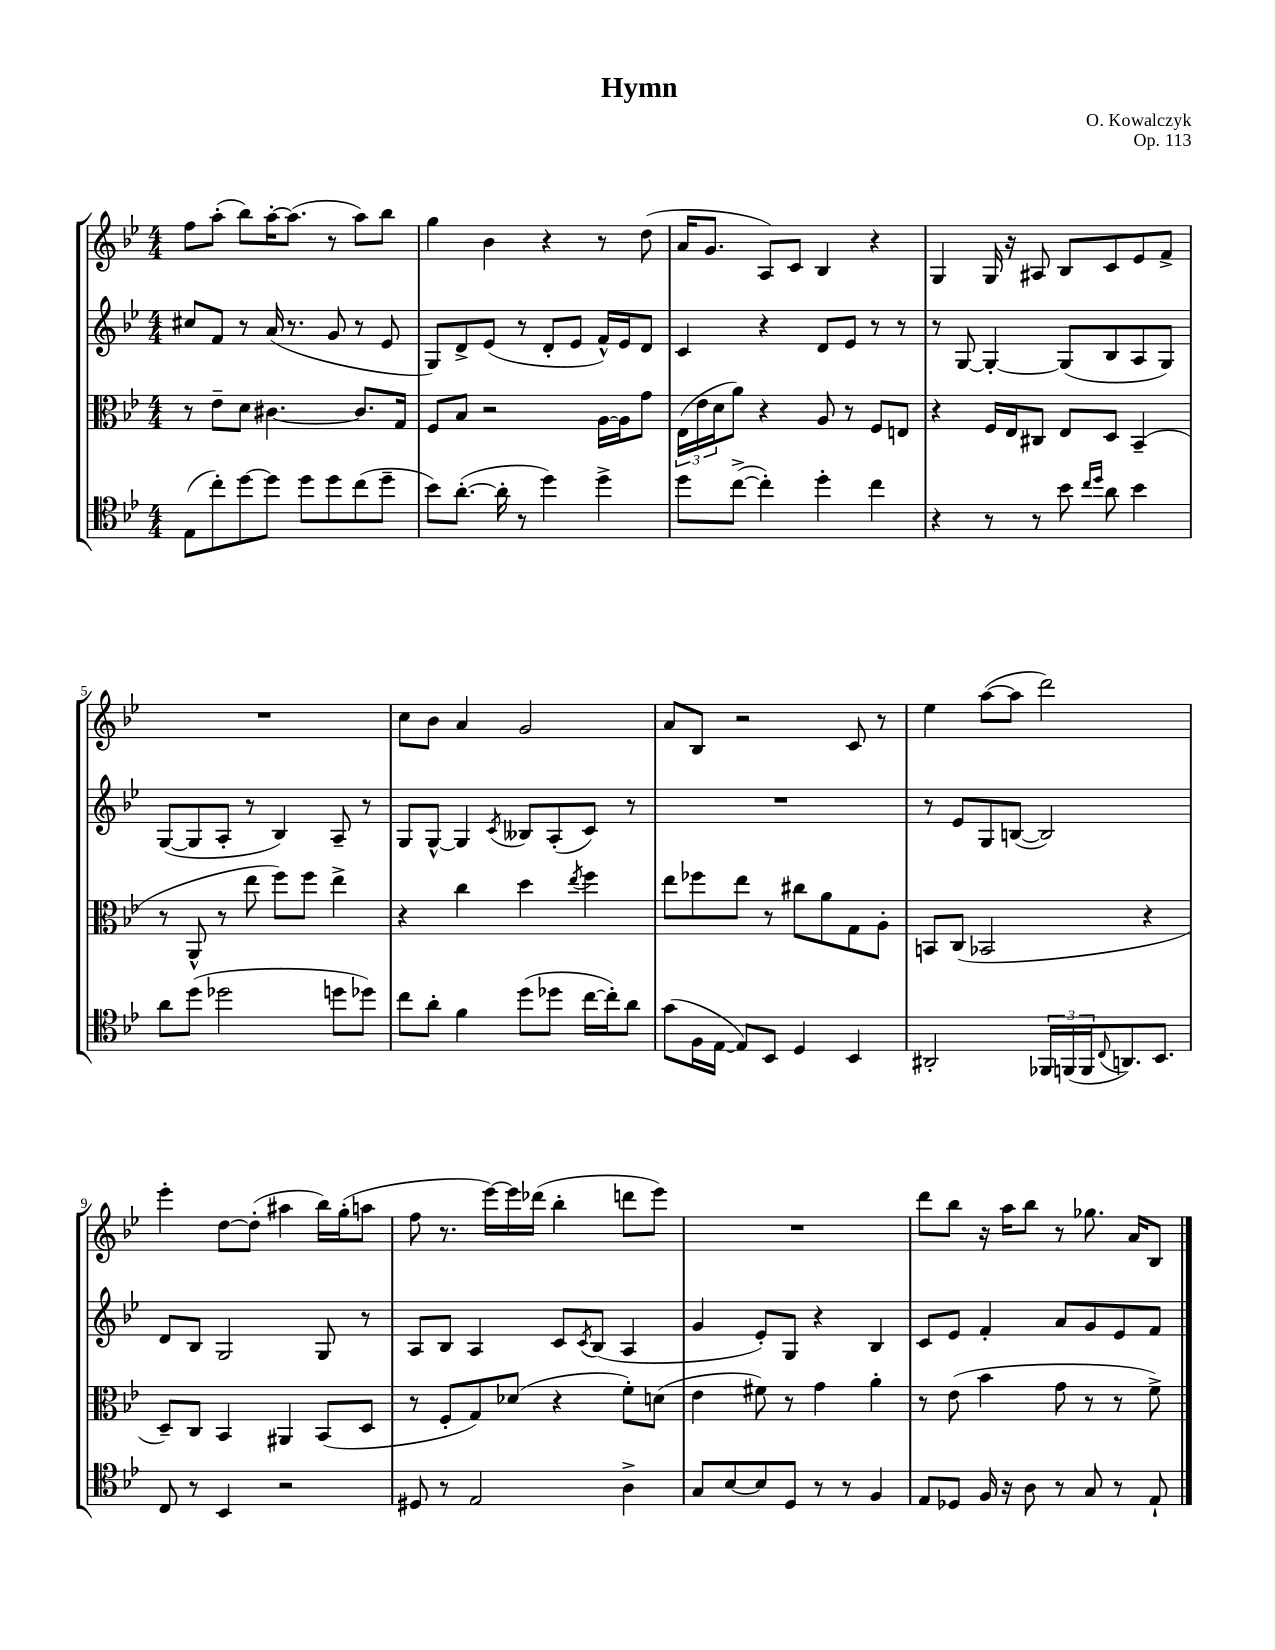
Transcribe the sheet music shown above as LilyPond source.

\header { title = "Hymn" composer = "O. Kowalczyk" opus = "Op. 113" }
<<
\new StaffGroup <<
\new Staff = "s0" {
    \clef treble \key bes \major \numericTimeSignature \time 4/4
    f''8 a''8-.( bes''8) a''16~-. a''8.( r8 a''8) bes''8 |
    g''4 bes'4 r4 r8 d''8( |
    a'16 g'8. a8) c'8 bes4 r4 |
    g4 g16 r16 ais8 bes8 c'8 ees'8 f'8-> |
    R1 |
    c''8 bes'8 a'4 g'2 |
    a'8 bes8 r2 c'8 r8 |
    ees''4 a''8~( a''8 d'''2) |
    ees'''4-. d''8~ d''8-.( ais''4 bes''16) g''16-.( a''8 |
    f''8 r8. ees'''16~) ees'''16 des'''16( bes''4-. d'''8 ees'''8) |
    R1 |
    d'''8 bes''8 r16 a''16 bes''8 r8 ges''8. a'16 bes8 \bar "|." |
}
\new Staff = "s1" {
    \clef treble \key bes \major \numericTimeSignature \time 4/4
    cis''8 f'8 r8 a'16( r8. g'8 r8 ees'8 |
    g8) d'8-> ees'8( r8 d'8-. ees'8 f'16-^) ees'16 d'8 |
    c'4 r4 d'8 ees'8 r8 r8 |
    r8 g8~ g4~-. g8( bes8 a8 g8) |
    g8~( g8 a8-. r8 bes4) a8-- r8 |
    g8 g8~-^ g4 \acciaccatura { c'8 } beses8 a8-.( c'8) r8 |
    R1 |
    r8 ees'8 g8 b8~( b2) |
    d'8 bes8 g2 g8 r8 |
    a8 bes8 a4 c'8 \acciaccatura { c'8 } bes8( a4 |
    g'4 ees'8-.) g8 r4 bes4 |
    c'8 ees'8 f'4-. a'8 g'8 ees'8 f'8 \bar "|." |
}
\new Staff = "s2" {
    \clef alto \key bes \major \numericTimeSignature \time 4/4
    r8 ees'8-- d'8 cis'4.~ cis'8. g16 |
    f8 bes8 r2 a16~ a16 g'8 |
    \tuplet 3/2 { ees16( ees'16 d'16 } a'8) r4 a8 r8 f8 e8 |
    r4 f16 ees16 cis8 ees8 d8 bes,4--( |
    r8 a,8-^ r8 ees''8 f''8) f''8 ees''4-> |
    r4 c''4 d''4 \acciaccatura { ees''8 } f''4 |
    ees''8 fes''8 ees''8 r8 cis''8 a'8 g8 a8-. |
    b,8 c8( bes,2 r4 |
    d8--) c8 bes,4 ais,4 bes,8( d8 |
    r8 f8-. g8) des'8( r4 f'8-.) d'8( |
    ees'4 fis'8) r8 g'4 a'4-. |
    r8 ees'8( bes'4 g'8 r8 r8 f'8->) \bar "|." |
}
\new Staff = "s3" {
    \clef tenor \key bes \major \numericTimeSignature \time 4/4
    ees8( c''8-.) d''8~ d''8 d''8 d''8 c''8( d''8-- |
    bes'8) a'8.~-.( a'16-. r8 d''4) d''4-> |
    d''8 c''8~->( c''4-.) d''4-. c''4 |
    r4 r8 r8 bes'8 \grace { c''16 d''16 } a'8 bes'4 |
    a'8 d''8( des''2 d''8 des''8) |
    c''8 a'8-. f'4 d''8( des''8 c''16~ c''16-.) a'8 |
    g'8( f16 ees16~ ees8) bes,8 d4 bes,4 |
    ais,2-. \tuplet 3/2 { fes,16 f,16( f,16 } \appoggiatura { c8 } a,8.) bes,8. |
    c8 r8 bes,4 r2 |
    dis8 r8 ees2 a4-> |
    g8 bes8~ bes8 d8 r8 r8 f4 |
    ees8 des8 f16 r16 a8 r8 g8 r8 ees8-! \bar "|." |
}
>>
>>
